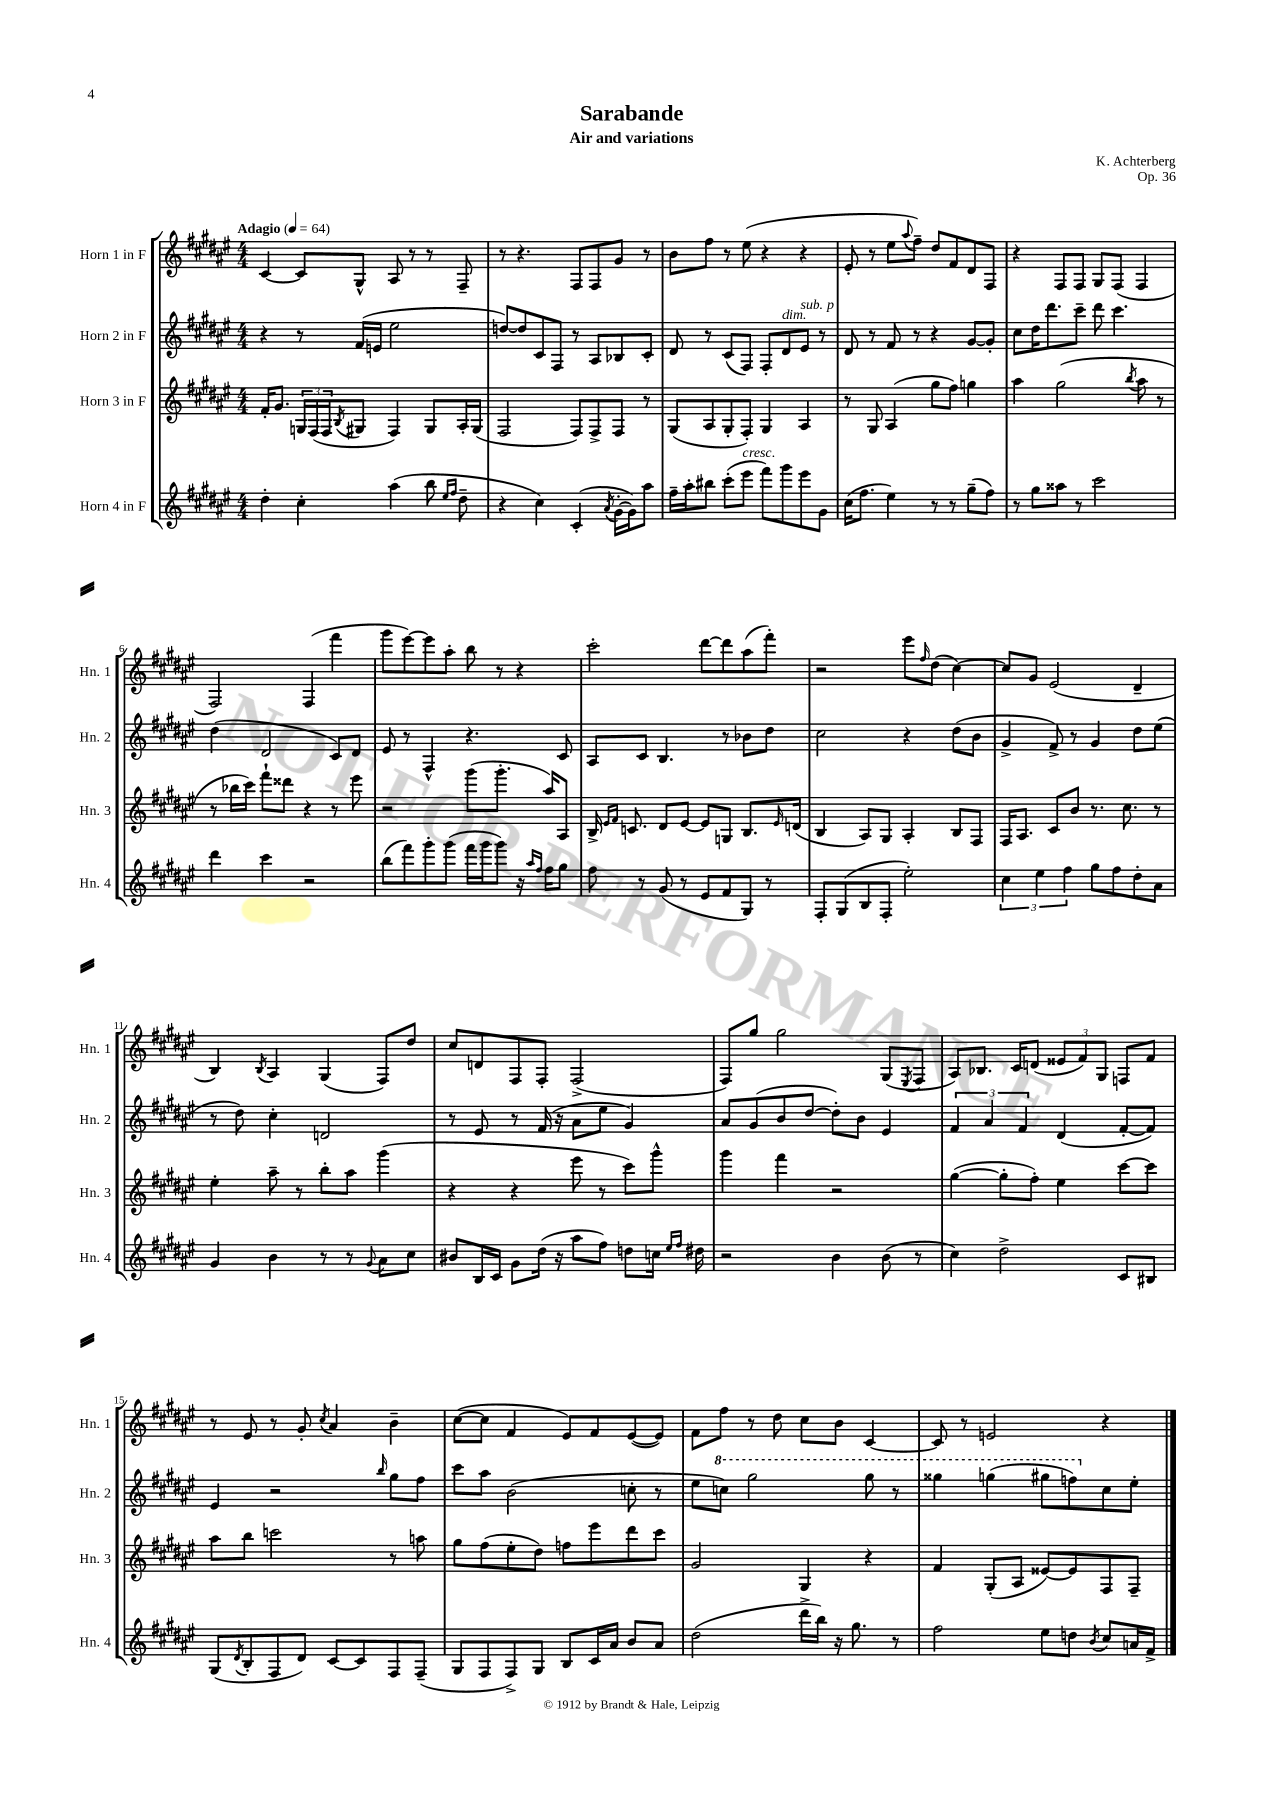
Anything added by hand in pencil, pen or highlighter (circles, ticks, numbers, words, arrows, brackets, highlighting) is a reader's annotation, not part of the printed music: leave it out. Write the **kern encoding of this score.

**kern	**kern	**kern	**kern
*staff4	*staff3	*staff2	*staff1
*clefG2	*clefG2	*clefG2	*clefG2
*k[f#c#g#d#a#e#]	*k[f#c#g#d#a#e#]	*k[f#c#g#d#a#e#]	*k[f#c#g#d#a#e#]
*M4/4	*M4/4	*M4/4	*M4/4
*MM64	*MM64	*MM64	*MM64
4dd#'\	16f#'/LK	4r	[4c#/
.	8.g#/J	.	.
4cc#'\	24G/LL	8r	8c#/]L
.	(24F#/	.	.
.	24F#/J	.	.
.	8qB/	.	.
.	8G#/J	(16f#/LL	8G#^^/J
.	.	16e/JJ	.
(4aa#\	4F#/)	2ee#\	8A#/
.	.	.	8r
8bb\	8G#/L	.	8r
16qqee#/LL	.	.	.
16qqff#/JJ	.	.	.
8dd#~\	16A#'/L	.	8F#~/
.	(16G#/JJ	.	.
=	=	=	=
4r	2F#/	[8dd/L)	8r
.	.	8dd/]	4.r
4cc#\)	.	8c#/	.
.	.	8F#/J	.
(4c#'/	8F#/L)	8r	8F#/L
.	8F#^/	8A#/L	8F#/
8qa#/	.	.	.
[16g#'\LL	8F#/J	8B-/	8g#/J
16g#\]J)	.	.	.
8aa#\J	8r	8c#'/J	8r
=	=	=	=
16ff#~\LL	(8G#/L	8d#/	8b\L
16aa#'\J	.	.	.
8bb#\J	8A#/	8r	8ff#\J
(8ccc#'\L	8G#'/	(8c#/L	8r
8eee#\J	8F#'/J)	8F#/J)	(8ee#\
8fff#\L)	4G#/	8F#'/L	4r
8ggg#\	.	8d#/	.
8eee#\	4A#/	8e#/J	4r
8g#\J	.	8r	.
=	=	=	=
(16cc#\LK	8r	8d#/	8e#'/
8.ff#\J	.	.	.
.	8G#/	8r	8r
4ee#\)	(4A#/	8f#/	8ee#\L
.	.	.	8qqaa#/
.	.	8r	8ff#~\J)
8r	8gg#\L	4r	8dd#/L
8r	8ff#\J)	.	8f#/
(8gg#~\L	4gg\	[8g#/L	8d#/
8ff#\J)	.	8g#'/]J	8F#/J
=	=	=	=
8r	4aa#\	8cc#\L	4r
8gg#\L	.	16dd#\K	.
.	.	8.ddd#\	.
8aa##\J	(2gg#\	.	8F#/L
8r	.	8ccc#~\J	8F#/J
2ccc#\	.	8ddd#\	8G#/L
.	.	4.ccc#\	(8F#/J
.	8qbb/	.	.
.	8aa#\	.	4F#/
.	8r	.	.
=	=	=	=
4ddd#\	8r	(4dd#\	2F#/)
.	16bb-\LL	.	.
.	16ccc#\JJ)	.	.
4ccc#\	8fff#`\L	2d#/	.
.	8ddd##\J	.	.
2r	4r	.	(4F#/
.	8r	8c#/L)	4fff#\
.	8eee#\	8d#/J	.
=	=	=	=
(8bb\L	2r	8e#/	8ggg#\L
8fff#\)	.	8r	[8eee#\)
8ggg#'\	.	4F#^^/	8eee#\]
(8ggg#\J	.	.	8aa#'\J
16fff#\LL	(8ggg#\L	4.r	8bb\
16ggg#\J	.	.	.
8ggg#\J)	8.ggg#'\J	.	8r
16r	.	.	4r
16qqaa#/LL	.	.	.
16qqff#/JJ	.	.	.
16ff#\LK	16aa#/LK)	.	.
8gg#\J	8A#/J	8c#/	.
=	=	=	=
8ff#\	16B^/	8A#/L	2ccc#'\
.	16qqe#/LL	.	.
.	16qqf#/JJ	.	.
.	8.c/	.	.
8r	.	8c#/J	.
(8g#/	8d#/L	4.B/	.
8r	[8e#/J	.	.
8e#/L	8e#/]L	.	[8ddd#\L
8f#/	8G/J	8r	8ddd#\]
8G#/J)	8.B/L	8b-\L	(8aa#\
8r	.	8dd#\J	8fff#'\J)
.	16qqe#/	.	.
.	(16d/Jk	.	.
=	=	=	=
8F#'/L	4B/	2cc#\	2r
(8G#/	.	.	.
8B/	8A#/L)	.	.
8F#'/J	8G#/J	.	.
2ee#'\)	4A#'/	4r	8eee#\L
.	.	.	16qqff#/
.	.	.	(8dd#\J
.	8B/L	(8dd#\L	[4cc#\)
.	8F#/J	8b\J	.
=	=	=	=
6cc#\	16F#/LK	4g#^/	8cc#/]L
.	8.A#/J	.	.
.	.	.	8g#/J
6ee#\	.	.	.
.	8c#/L	8f#^/)	(2e#/
6ff#\	.	.	.
.	8b/J	8r	.
8gg#\L	8.r	4g#/	.
8ff#\	.	.	.
.	8.cc#\	.	.
8dd#'\	.	8dd#\L	4d#~/
8a#\J	8r	(8ee#\J	.
=	=	=	=
4g#/	4ee#'\	8r	4B/)
.	.	8dd#\)	.
.	.	.	8qB/
4b\	8aa#~\	4cc#'\	4A#/
.	8r	.	.
8r	8bb'\L	2d/	(4G#/
8r	8aa#\J	.	.
8qqg#/	.	.	.
8a#\L	(4ggg#\	.	8F#/L)
8cc#\J	.	.	8dd#/J
=	=	=	=
8b#/L	4r	8r	8cc#/L
16B/L	.	8e#/	8d/
16c#/JJ	.	.	.
8g#\L	4r	8r	8F#/
(16dd#\Jk	.	(16f#/	8F#'/J
16r	.	16r	.
8aa#\L	8eee#\	8a#\L	(2F#^/
8ff#\J)	8r	8ee#\J	.
8dd\L	8ccc#\L)	4g#/)	.
16cc\Jk	8ggg#^^\J	.	.
16qqee#/LL	.	.	.
16qqff#/JJ	.	.	.
16dd#\	.	.	.
=	=	=	=
2r	4ggg#\	8a#/L	8F#/L)
.	.	(8g#/	8gg#/J
.	4fff#\	8b/	2gg#\
.	.	[8dd#/J	.
4b\	2r	8dd#'\]L)	.
.	.	8b\J	.
(8b\	.	4e#/	(8G#/L
.	.	.	8qE#/
8r	.	.	8F#/J
=	=	=	=
4cc#\)	([4gg#\	6f#/	8A#/L)
.	.	.	8.B-/J
.	.	6a#/	.
2dd#^\	8gg#'\]L	.	.
.	.	.	16c#/LK
.	.	6f#/	.
.	8ff#'\J)	.	(8d/J
.	4ee#\	(4d#/	12e##/L
.	.	.	12f#/)
.	.	.	12G#/J
8c#/L	[8ccc#\L	[8f#'/L	8F/L
8B#/J	8ccc#\]J	8f#/]J)	8f#/J
=	=	=	=
(8G#/L	8aa#\L	4e#/	8r
8qd#/	.	.	.
8B'/	8bb\J	.	8e#/
8F#/	2ccc\	2r	8r
8d#/J)	.	.	8g#'/
.	.	.	8qcc#/
[8c#/L	.	.	4a#/
8c#/]	.	.	.
.	.	16qqbb/	.
8F#/	8r	8gg#\L	4b~\
(8F#~/J	8aa\	8ff#\J	.
=	=	=	=
8G#/L	8gg#\L	8ccc#\L	([8cc#\L
8F#/	(8ff#\	8aa#\J	8cc#\]J
8F#^/)	8ee#'\	(2b\	4f#/
8G#/J	8dd#\J)	.	.
8B/L	8ff\L	.	8e#/L)
16c#/L	8eee#\	.	8f#/
16a#/JJ	.	.	.
8b/L	8ddd#\	8cc'\	([8e#/
8a#/J	8ccc#\J	8r	8e#/]J)
=	=	=	=
(2dd#\	2g#/	8ee#\L	8f#\L
.	.	8ccc\J)	8ff#\J
.	.	2ggg#\	8r
.	.	.	8dd#\
16ddd#^\LL	4G#/	.	8cc#\L
16bb\JJ)	.	.	.
16r	.	.	8b\J
8.gg#\	.	.	.
.	4r	8ggg#\	[4c#/
8r	.	8r	.
=	=	=	=
2ff#\	4f#/	4ggg##\	8c#/]
.	.	.	8r
.	(8G#'/L	(4ggg\	2e/
.	8A#/J	.	.
8ee#\L	[8e##/L)	8ggg#\L	.
8dd\J	8e##/]	8fff\)	.
8qb/	.	.	.
8cc#/L	8F#/	8cc#\	4r
16a/L	8F#~/J	8ee#'\J	.
16f#^/JJ	.	.	.
==	==	==	==
*-	*-	*-	*-
